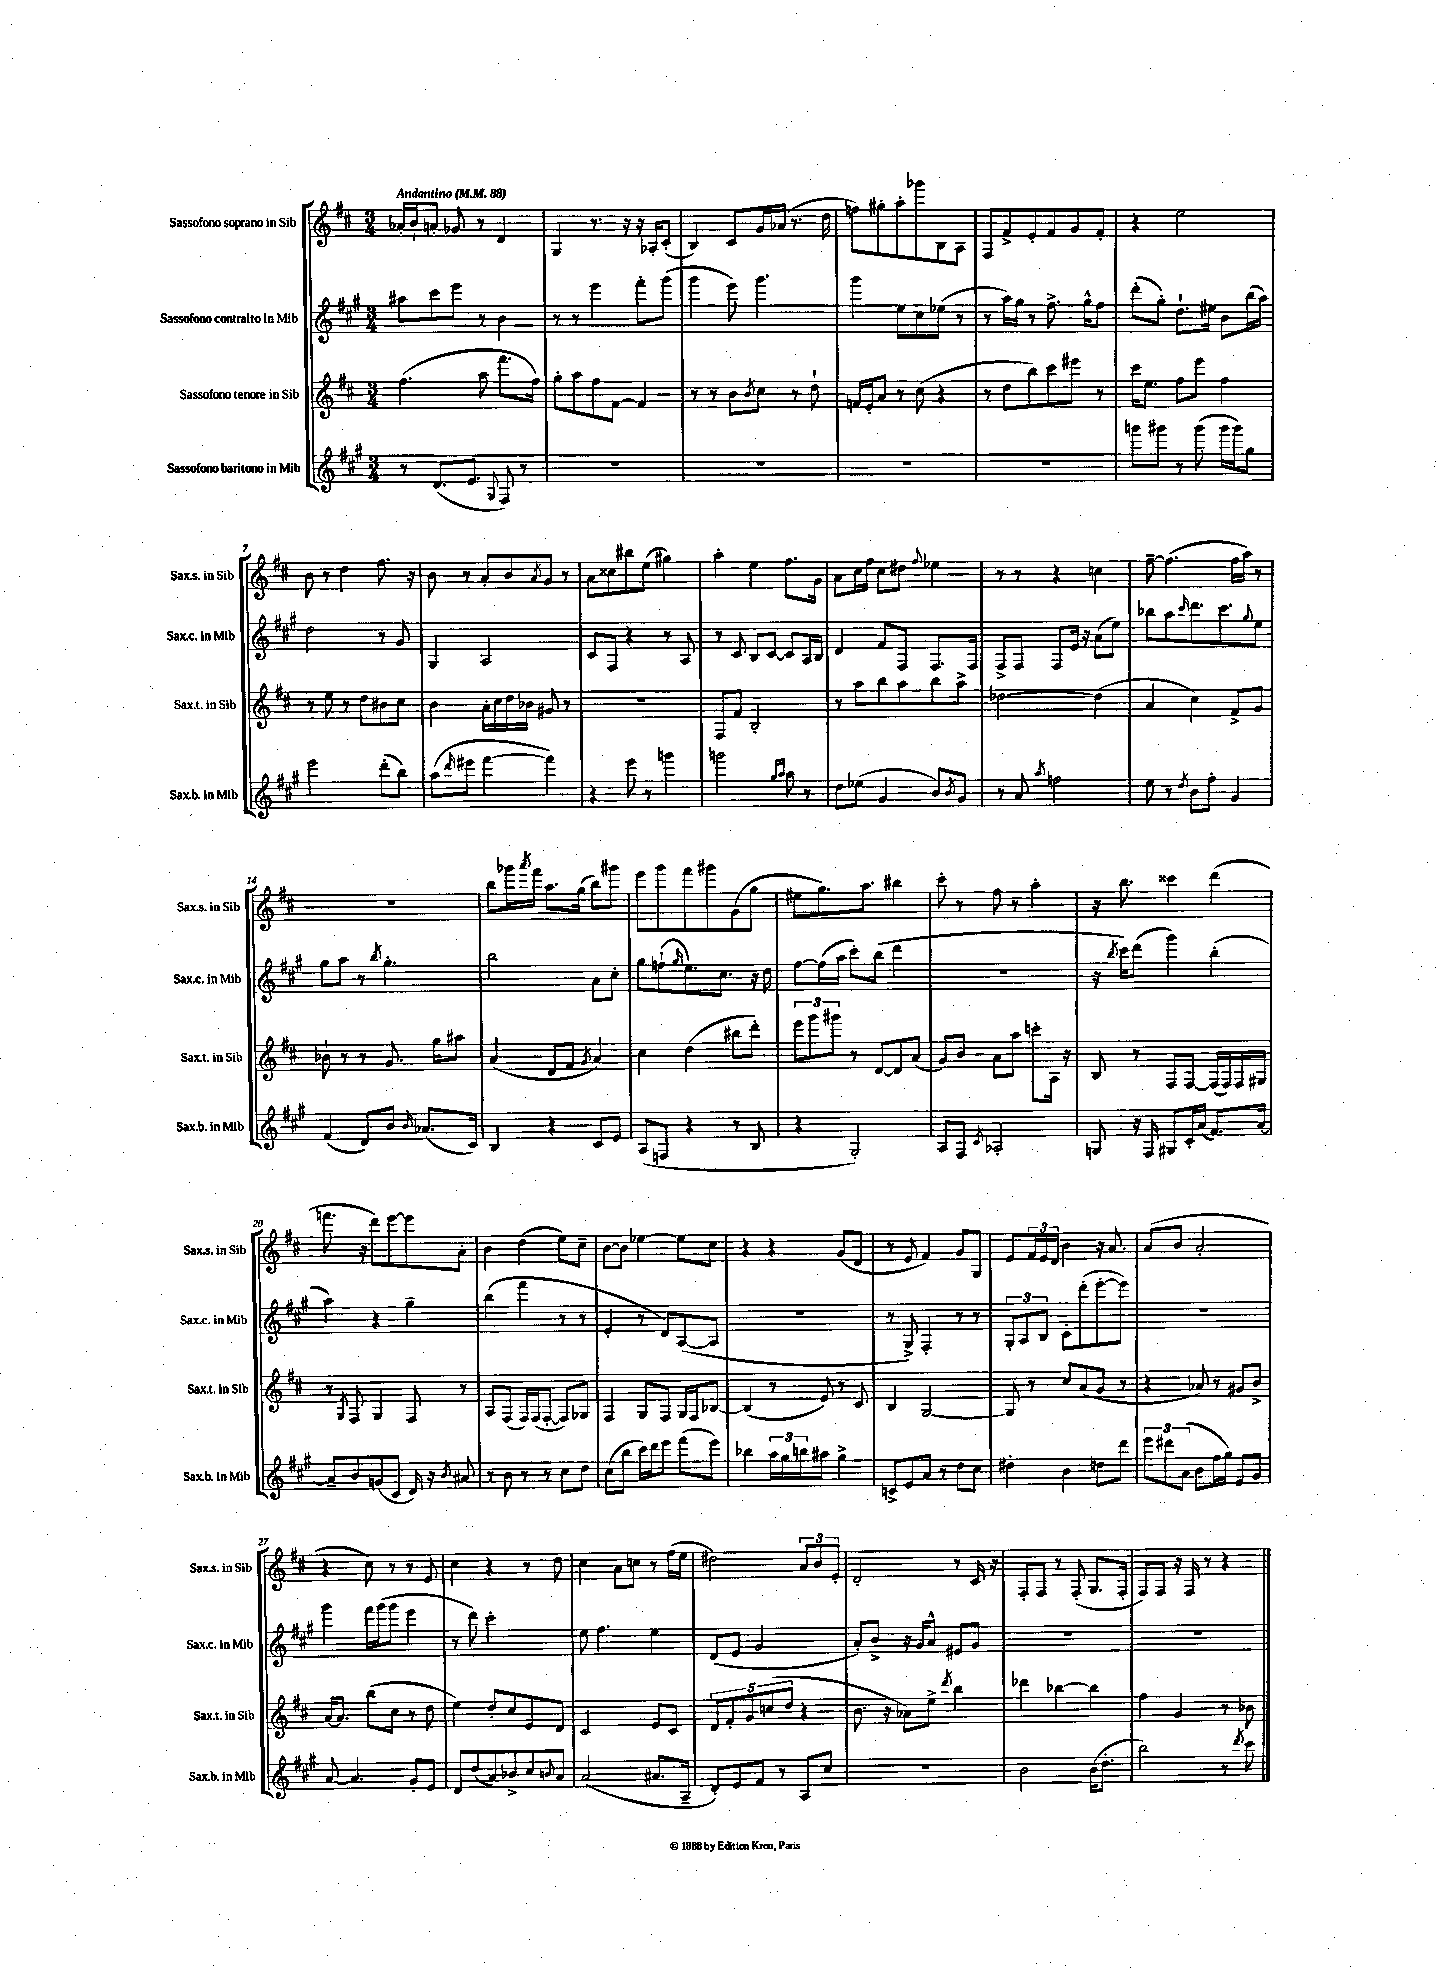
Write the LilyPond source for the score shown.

<<
\new StaffGroup <<
\new Staff = "s0" \with { instrumentName = "Sassofono soprano in Sib" shortInstrumentName = "Sax.s. in Sib" } {
    \clef treble \key d \major \numericTimeSignature \time 3/4 \tempo "Andantino" 4 = 88
    aes'16-. b'16-! a'8-. ges'8 r8 d'4 |
    g4 r8. r16 r16 aes16-. cis'8-.( |
    b4) cis'8 g'16 aes'16( r8. d''16 |
    f''8) gis''8-. a''8-. ges'''8 b8 a8 |
    fis8 fis'8-> e'8-. fis'8 g'8 fis'8-. |
    r4 e''2 |
    b'8 r8 d''4 fis''8. r16 |
    b'8 r8 a'8-. b'8 \acciaccatura { a'8 } g'8 r8 |
    a'8 cisis''8 bis''8 e''8( gis''4) |
    a''4-. e''4 fis''8. g'16 |
    a'8 cis''16 fis''16 cis''8 dis''8 \appoggiatura { fis''8 } ees''4 |
    r8 r8 r4 c''4 |
    fis''8~-- fis''4.( fis''16 a''16) r8 |
    R2. |
    b''8 ges'''16 \acciaccatura { a'''8 } fis'''16 a''8. g''16( b''8) gis'''8 |
    e'''8 g'''8 fis'''8 gis'''8 g'8( g''8 |
    eis''8 g''8.) a''8. bis''4 |
    cis'''8-. r8 fis''8 r8 a''4-. |
    r16 b''8. cisis'''4 d'''4( |
    f'''8. r16 d'''8) e'''8~ e'''8 a'8-. |
    b'4 d''4( e''8) cis''8-- |
    b'8~ b'8 ees''4~ ees''8 cis''8 |
    r4 r4 g'8( d'8 |
    r8 e'8 fis'4) g'8 g8 |
    e'8 \tuplet 3/2 { fis'16 e'16 d'16 } b'4 r16 a'8. |
    a'8( b'8 a'2-. |
    r4 cis''8) r8 r8 e'8 |
    cis''4 r4 r8 d''8 |
    cis''4 a'8 c''8 r8 fis''16( e''16 |
    dis''2) \tuplet 3/2 { a'8 b'8 e'8-. } |
    d'2-. r8 cis'16 r16 |
    fis8-. fis8 r8 fis8-.( g8. fis16-. |
    fis8) fis8 r16 fis16 r8 r4 \bar "|." |
}
\new Staff = "s1" \with { instrumentName = "Sassofono contralto in Mib" shortInstrumentName = "Sax.c. in Mib" } {
    \clef treble \key a \major \numericTimeSignature \time 3/4
    ais''8 cis'''8 e'''8 r8 b'4 |
    r8 r8 e'''4 fis'''8-. gis'''8( |
    gis'''4 e'''8) gis'''4. |
    gis'''4 e''8 cis''8 ees''8( r8 |
    r8 a''16) gis''16 r8 fis''8.-> gis''16-^ fis''8 |
    d'''8-.( gis''8-.) d''8.-! eis''16 b'8 b''16( a''16) |
    d''2 r8 gis'8 |
    gis4 a2 |
    cis'8 fis8 r4 r8 a8 |
    r8 cis'8 b8 cis'8~ cis'8 a16 b16 |
    d'4 fis'8 fis8 fis8. fis16 |
    fis8-> fis8 fis8 e'16 r16 a'8( e''8) |
    bes''8 a''8 \grace { cis'''16 } d'''8. cis'''8. \appoggiatura { gis''8 } e''8 |
    gis''8 a''8 r8 \acciaccatura { b''8 } gis''4.-. |
    b''2 a'8 cis''8-. |
    gis''8 f''8-!( \grace { gis''16 } e''8.) cis''8. r16 d''16 |
    fis''8~ fis''16( a''16 cis'''8-.) b''8( d'''4 |
    R2. |
    r16 \acciaccatura { b''8 } cis'''16) d'''8( gis'''4) b''4-.( |
    a''4) r4 gis''4-- |
    b''4( fis'''4 r8 r8 |
    e'4-. r8 d'8) a8~( a8 |
    R2. |
    r8 gis8->) fis4-. r8 r8 |
    \tuplet 3/2 { gis8-. a8 b8 } cis'8-. d'''8-.( e'''8~-. e'''8) |
    R2. |
    gis'''4 fis'''16 gis'''16( gis'''8 e'''4 |
    r8 d'''8) cis'''2-. |
    e''8 fis''4. e''4 |
    d'8( e'8 gis'2 |
    a'8-.) b'8-> r16 gis'16 a'8-^ eis'8 gis'8 |
    R2. |
    R2. \bar "|." |
}
\new Staff = "s2" \with { instrumentName = "Sassofono tenore in Sib" shortInstrumentName = "Sax.t. in Sib" } {
    \clef treble \key d \major \numericTimeSignature \time 3/4
    fis''4.( a''8 fis'''8. fis''16) |
    g''8-. a''8 fis''8 fis'8~ fis'4 |
    r8 r8 b'8 \acciaccatura { b'8 } cis''8 r8 d''8-! |
    f'16 e'16-. a'8 r8 cis''8( r4 |
    r8 d''8 b''8) cis'''8 eis'''8 r8 |
    cis'''16 e''8. fis''8 e'''8 fis''4 |
    r8 e''8 r8 d''8 bis'8 cis''8 |
    b'4 a'16-. cis''16 d''16 bes'16 gis'8 r8 |
    R2. |
    fis8 fis'8 b2-. |
    r8 a''8 b''8 a''8 b''8 a''8-> |
    des''2~ des''4( |
    a'4 cis''4) fis'8-> g'8 |
    bes'8-! r8 r8 g'8. g''16 ais''8 |
    a'4( d'8 fis'8 \acciaccatura { g'8 } a'4) |
    cis''4 d''4( bis''8 d'''8-.) |
    \tuplet 3/2 { e'''8 g'''8 gis'''8 } r8 d'8~ d'8 a'8( |
    g'8) b'8 a'8 a''8 c'''8-. a16 r16 |
    b8 r8 fis8 fis8~ fis16( fis16) fis16 gis16 |
    r8 \acciaccatura { g8 } fis8 g4 fis8 r8 |
    a8 fis8( fis16) fis16( fis8~-. fis8) ges8 |
    fis4 g8 fis8 g16 fis16 bes8~ |
    bes4( r8 e'8) r8 cis'8 |
    b4 g2~ |
    g8 r8 cis''8 a'8( g'8 r8 |
    r4 aes'8) r8 gis'8 b'8-> |
    a'16~ a'8. b''8( cis''8 r8 d''8 |
    e''4) d''8-. cis''8 e'8 d'8 |
    cis'2 e'8 cis'8 |
    \tuplet 5/4 { d'8 fis'8-. g'8 c''8( d''8 } r4 |
    b'8. r16 aes'8) e''8-> \acciaccatura { d'''8 } b''4 |
    des'''4 bes''4~ bes''4 |
    fis''4 g'4 r8 bes'8 \bar "|." |
}
\new Staff = "s3" \with { instrumentName = "Sassofono baritono in Mib" shortInstrumentName = "Sax.b. in Mib" } {
    \clef treble \key a \major \numericTimeSignature \time 3/4
    r8 d'8.( e'8. \appoggiatura { gis8 } fis8) r8 |
    R2. |
    R2. |
    R2. |
    R2. |
    g'''8 gis'''8 r8 gis'''8( gis'''16 gis'''16) gis''8 |
    e'''2 d'''8-.( b''8) |
    a''8( \grace { d'''16 } eis'''8 fis'''4~ fis'''4) |
    r4 e'''8 r8 g'''4 |
    g'''2 \grace { gis''16 a''16 } a''8 r8 |
    d''8 ees''8( gis'4 b'8) \acciaccatura { b'8 } gis'8 |
    r8 a'8 \acciaccatura { a''8 } f''2 |
    e''8 r8 \acciaccatura { d''8 } b'8 fis''8-. gis'4 |
    fis'4( d'8) b'8 \grace { b'16 } aes'8.( cis'16) |
    b4 r4 cis'8 e'8 |
    a8( f8 r4 r8 b8 |
    r4 gis2-.) |
    a8 fis8 \acciaccatura { cis'8 } aes2-. |
    g8 r16 fis16 gis8 cis'16-. a'16( fis'8.) a'16~ |
    a'8-- b'8 g'8( cis'8 d'16) r16 \acciaccatura { b'8 } ais'8 |
    r8 b'8 r8 r8 cis''8 d''8 |
    cis''8( b''8 cis'''16) d'''16 e'''8 fis'''8( e'''8) |
    bes''4 \tuplet 3/2 { a''16 gis''16 b''16 } ais''8 gis''4-> |
    c'8-> e'8 a'8 r8 d''8 cis''8 |
    dis''4-. b'4 d''8 d'''8 |
    \tuplet 3/2 { e'''8 dis'''8 a'8( } b'8 fis''16 gis''16) e'8 gis'8 |
    a'8~ a'4. gis'8-. e'8 |
    d'8 d''8( a'8) bes'8-> cis''8 \appoggiatura { b'8 } a'8 |
    a'2( ais'8. a16-- |
    d'8-.) e'8 fis'8 r8 a8 cis''8 |
    R2. |
    b'2 b'16( d''8.-. |
    b''2) r8 \acciaccatura { d'''8 } cis'''8 \bar "|." |
}
>>
>>
